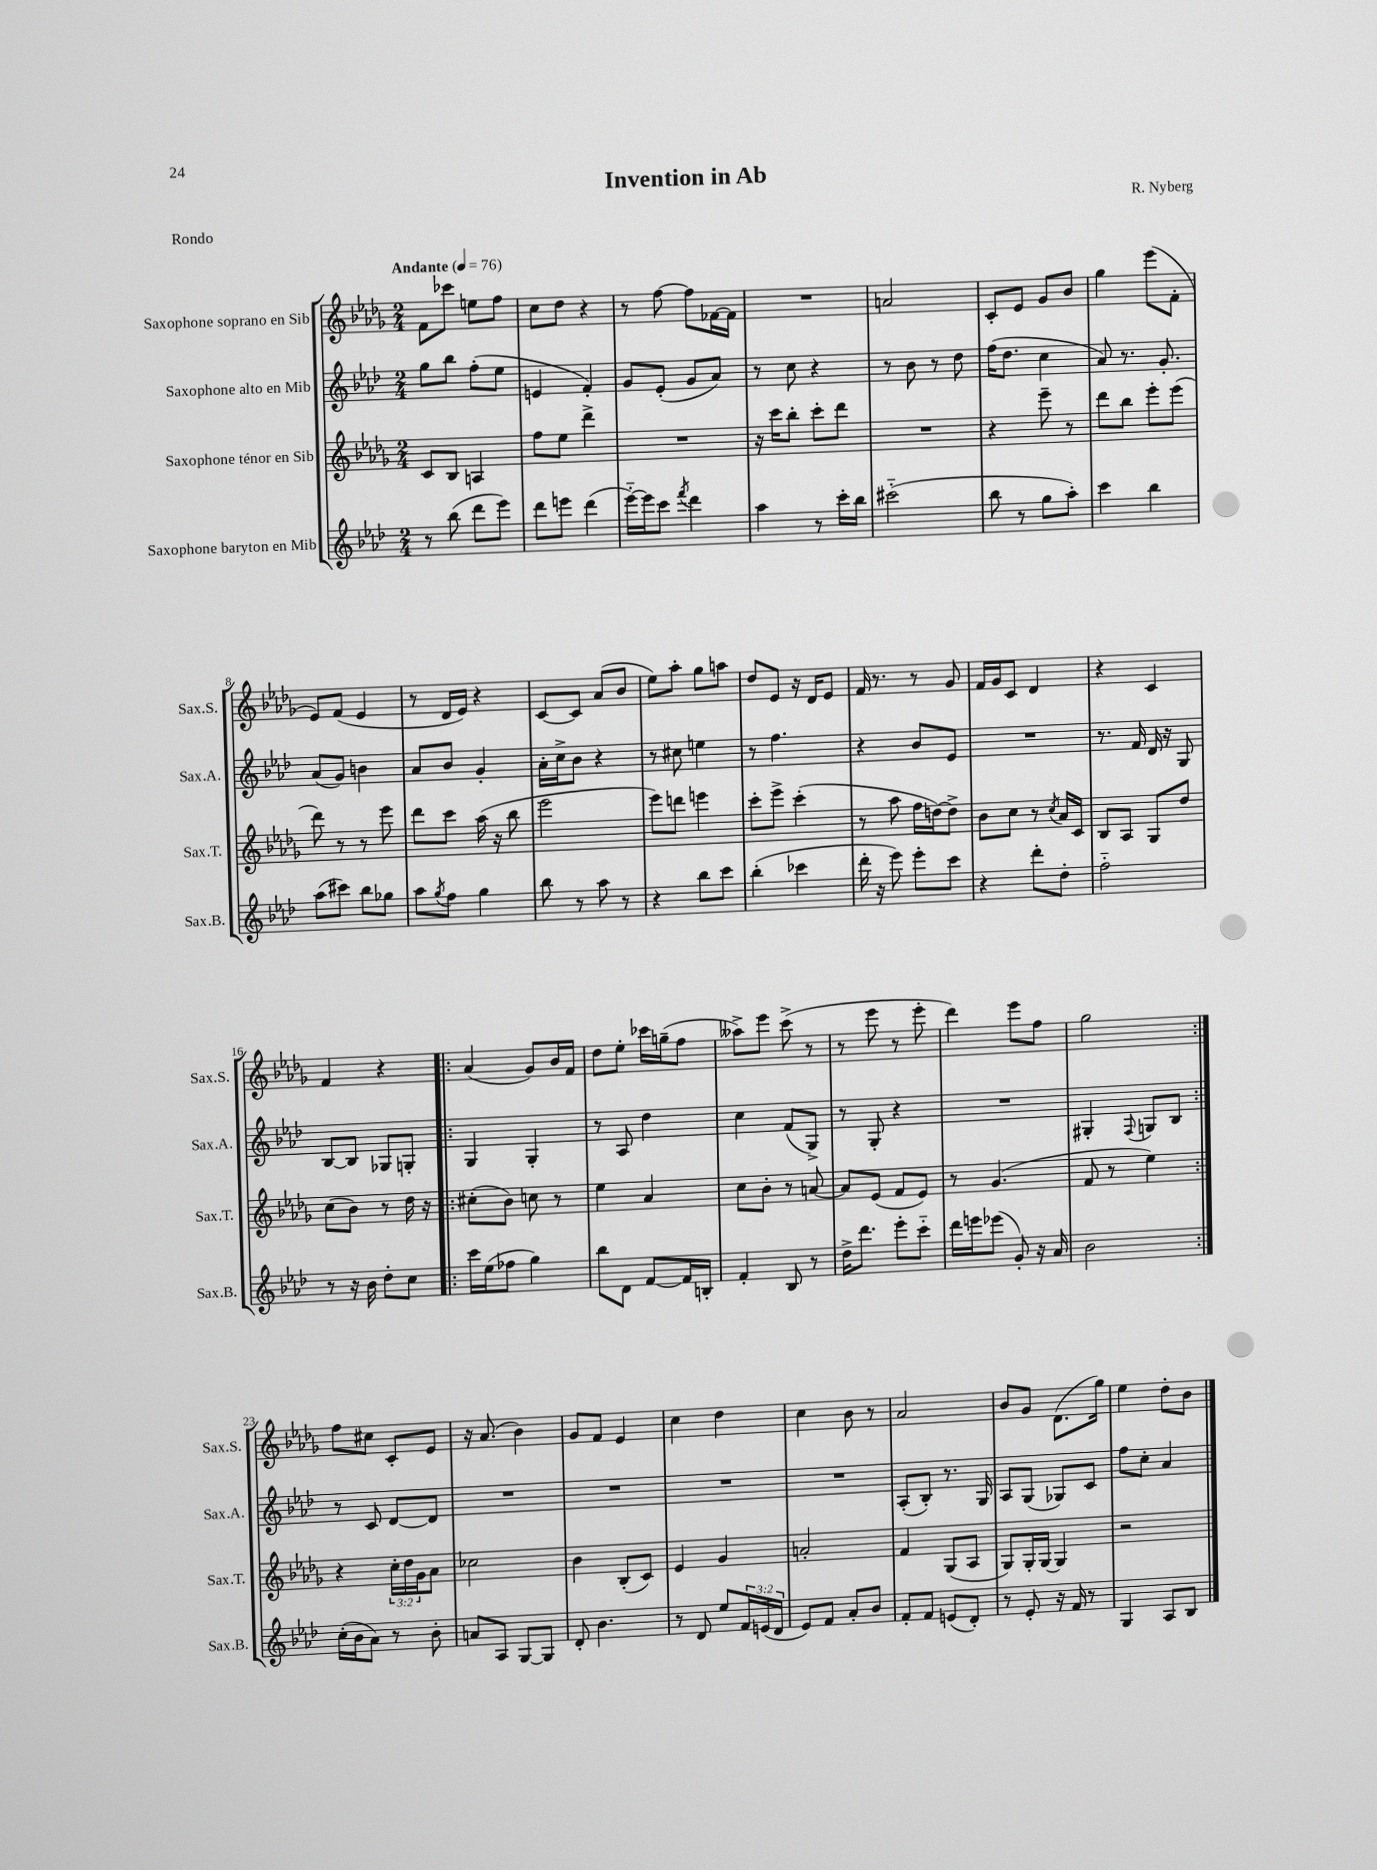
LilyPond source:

\header { title = "Invention in Ab" composer = "R. Nyberg" piece = "Rondo" }
<<
\new StaffGroup <<
\new Staff = "s0" \with { instrumentName = "Saxophone soprano en Sib" shortInstrumentName = "Sax.S." } {
    \clef treble \key des \major \numericTimeSignature \time 2/4 \tempo "Andante" 4 = 76
    f'8 ces'''8 e''8 f''8 |
    c''8 des''8 r4 |
    r8 f''8~ f''8 fes'16~ fes'16 |
    R2 |
    a'2 |
    c'8-. ees'8 ges'8 bes'8 |
    ges''4 ees'''8( f'8-. |
    ees'8) f'8( ees'4 |
    r8 des'16 ees'16) r4 |
    c'8~ c'8 aes'8( bes'8 |
    ees''8) aes''8-. ges''8 a''8 |
    des''8 ees'8 r16 des'16 ees'8 |
    f'16 r8. r8 ges'8 |
    f'16 ges'16 c'8 des'4 |
    r4 c'4 |
    f'4 r4 |
    \repeat volta 2 { aes'4( ges'8) bes'16 f'16 |
    des''8 ees''8-. ces'''16 g''16--( f''8 |
    aeses''8->) ees'''8 c'''8->( r8 |
    r8 ees'''8 r8 ees'''8-. |
    des'''4) ees'''8 f''8 |
    ges''2 | }
    f''8 cis''8 c'8-. ees'8 |
    r16 aes'8.( bes'4) |
    ges'8 f'8 ees'4 |
    c''4 des''4 |
    c''4 bes'8 r8 |
    aes'2 |
    bes'8 ges'8 des'8.( ges''16) |
    ees''4 des''8-. bes'8 \bar "|." |
}
\new Staff = "s1" \with { instrumentName = "Saxophone alto en Mib" shortInstrumentName = "Sax.A." } {
    \clef treble \key aes \major \numericTimeSignature \time 2/4
    g''8 bes''8 f''8-.( ees''8 |
    e'4 f'4-.) |
    g'8 ees'8-.( g'8 aes'8) |
    r8 c''8 r4 |
    r8 bes'8 r8 des''8 |
    f''16( des''8. c''4 |
    aes'8) r8. g'8.-. |
    aes'8( g'8) b'4 |
    aes'8 bes'8 g'4-. |
    aes'16-. c''16-> bes'8 r4 |
    r8 cis''8 e''4 |
    r8 f''4. |
    r4 bes'8 ees'8 |
    R2 |
    r8. f'16 des'16 r16 g8 |
    bes8~ bes8 ges8 g8-. |
    \repeat volta 2 { g4 g4-. |
    r8 aes8 des''4 |
    c''4 f'8( g8->) |
    r8 g8-. r4 |
    R2 |
    gis4-. \appoggiatura { f8 } g8 bes8 | }
    r8 c'8 des'8~ des'8 |
    R2 |
    R2 |
    R2 |
    R2 |
    aes8-.( bes8-.) r8. g16 |
    aes8 g8( ges8) c'8 |
    f''8 c''8-. aes'4 \bar "|." |
}
\new Staff = "s2" \with { instrumentName = "Saxophone ténor en Sib" shortInstrumentName = "Sax.T." } {
    \clef treble \key des \major \numericTimeSignature \time 2/4 \override Staff.TupletNumber.text = #tuplet-number::calc-fraction-text
    c'8 bes8 a4 |
    f''8 ees''8 des'''4-> |
    R2 |
    r16 c'''16 bes''8-. c'''8-. des'''8 |
    R2 |
    r4 ees'''8-- r8 |
    des'''8 bes''8 ees'''8-. ees'''8( |
    des'''8) r8 r8 ees'''8 |
    des'''8 c'''8 aes''16( r16 bes''8 |
    ees'''2 |
    ees'''8) d'''8 e'''4 |
    c'''8-. ees'''8-> c'''4-.( |
    r8 aes''8 f''16 d''16~) d''8-> |
    bes'8 c''8 r8 \acciaccatura { c''8 } aes'16 c'16 |
    bes8 aes8 ges8 des''8 |
    c''8( bes'8) r8 des''16 r16 |
    \repeat volta 2 { cis''8-.( bes'8) c''8 r8 |
    ees''4 aes'4 |
    c''8 bes'8-. r8 a'8~ |
    a'8 ees'8( f'8 ees'8) |
    r8 ges'4.( |
    f'8 r8 ees''4) | }
    r4 \tuplet 3/2 { c''16-. des''16 ges'16 } aes'8 |
    ces''2 |
    bes'4 bes8-.( c'8) |
    ees'4 ges'4 |
    a'2-. |
    f'4 ges8( aes8 |
    ges8) ges16-. ges16~ ges4 |
    r2 \bar "|." |
}
\new Staff = "s3" \with { instrumentName = "Saxophone baryton en Mib" shortInstrumentName = "Sax.B." } {
    \clef treble \key aes \major \numericTimeSignature \time 2/4 \override Staff.TupletNumber.text = #tuplet-number::calc-fraction-text
    r8 bes''8( des'''8 ees'''8) |
    des'''8 e'''8 des'''4( |
    ees'''16~-_) ees'''16 c'''8 \acciaccatura { f'''8 } des'''4 |
    aes''4 r8 c'''16-. bes''16 |
    cis'''2-_( |
    bes''8 r8 g''8 aes''8-.) |
    c'''4 bes''4 |
    aes''8( cis'''8) bes''8 ges''8 |
    aes''8 \acciaccatura { g''8 } f''8 g''4 |
    bes''8 r8 aes''8 r8 |
    r4 bes''8 c'''8 |
    bes''4-.( ces'''4 |
    des'''16-. r16 ees'''8) ees'''8-. c'''8 |
    r4 des'''8-. des''8-. |
    f''2-_ |
    r8 r16 bes'16 des''8-. c''8 |
    \repeat volta 2 { c'''16 ees''16( fes''8 g''4) |
    bes''8 des'8 f'8~ f'16 b16-. |
    f'4-. bes8 r8 |
    des''16-> des'''8. ees'''8-. c'''8-_ |
    des'''16 e'''16 ees'''8( g'8-.) r16 aes'16 |
    bes'2 | }
    c''16-.( bes'16 aes'8) r8 bes'8-. |
    a'8 aes8 g8~ g8 |
    des'8-. bes'4. |
    r8 des'8 ees''8 \tuplet 3/2 { f'16 e'16( des'16 } |
    ees'8) f'8 aes'8-. bes'8 |
    f'8-. f'8 e'8( des'8-.) |
    r8 ees'8-. r16 f'16 r8 |
    g4 aes8 bes8 \bar "|." |
}
>>
>>
